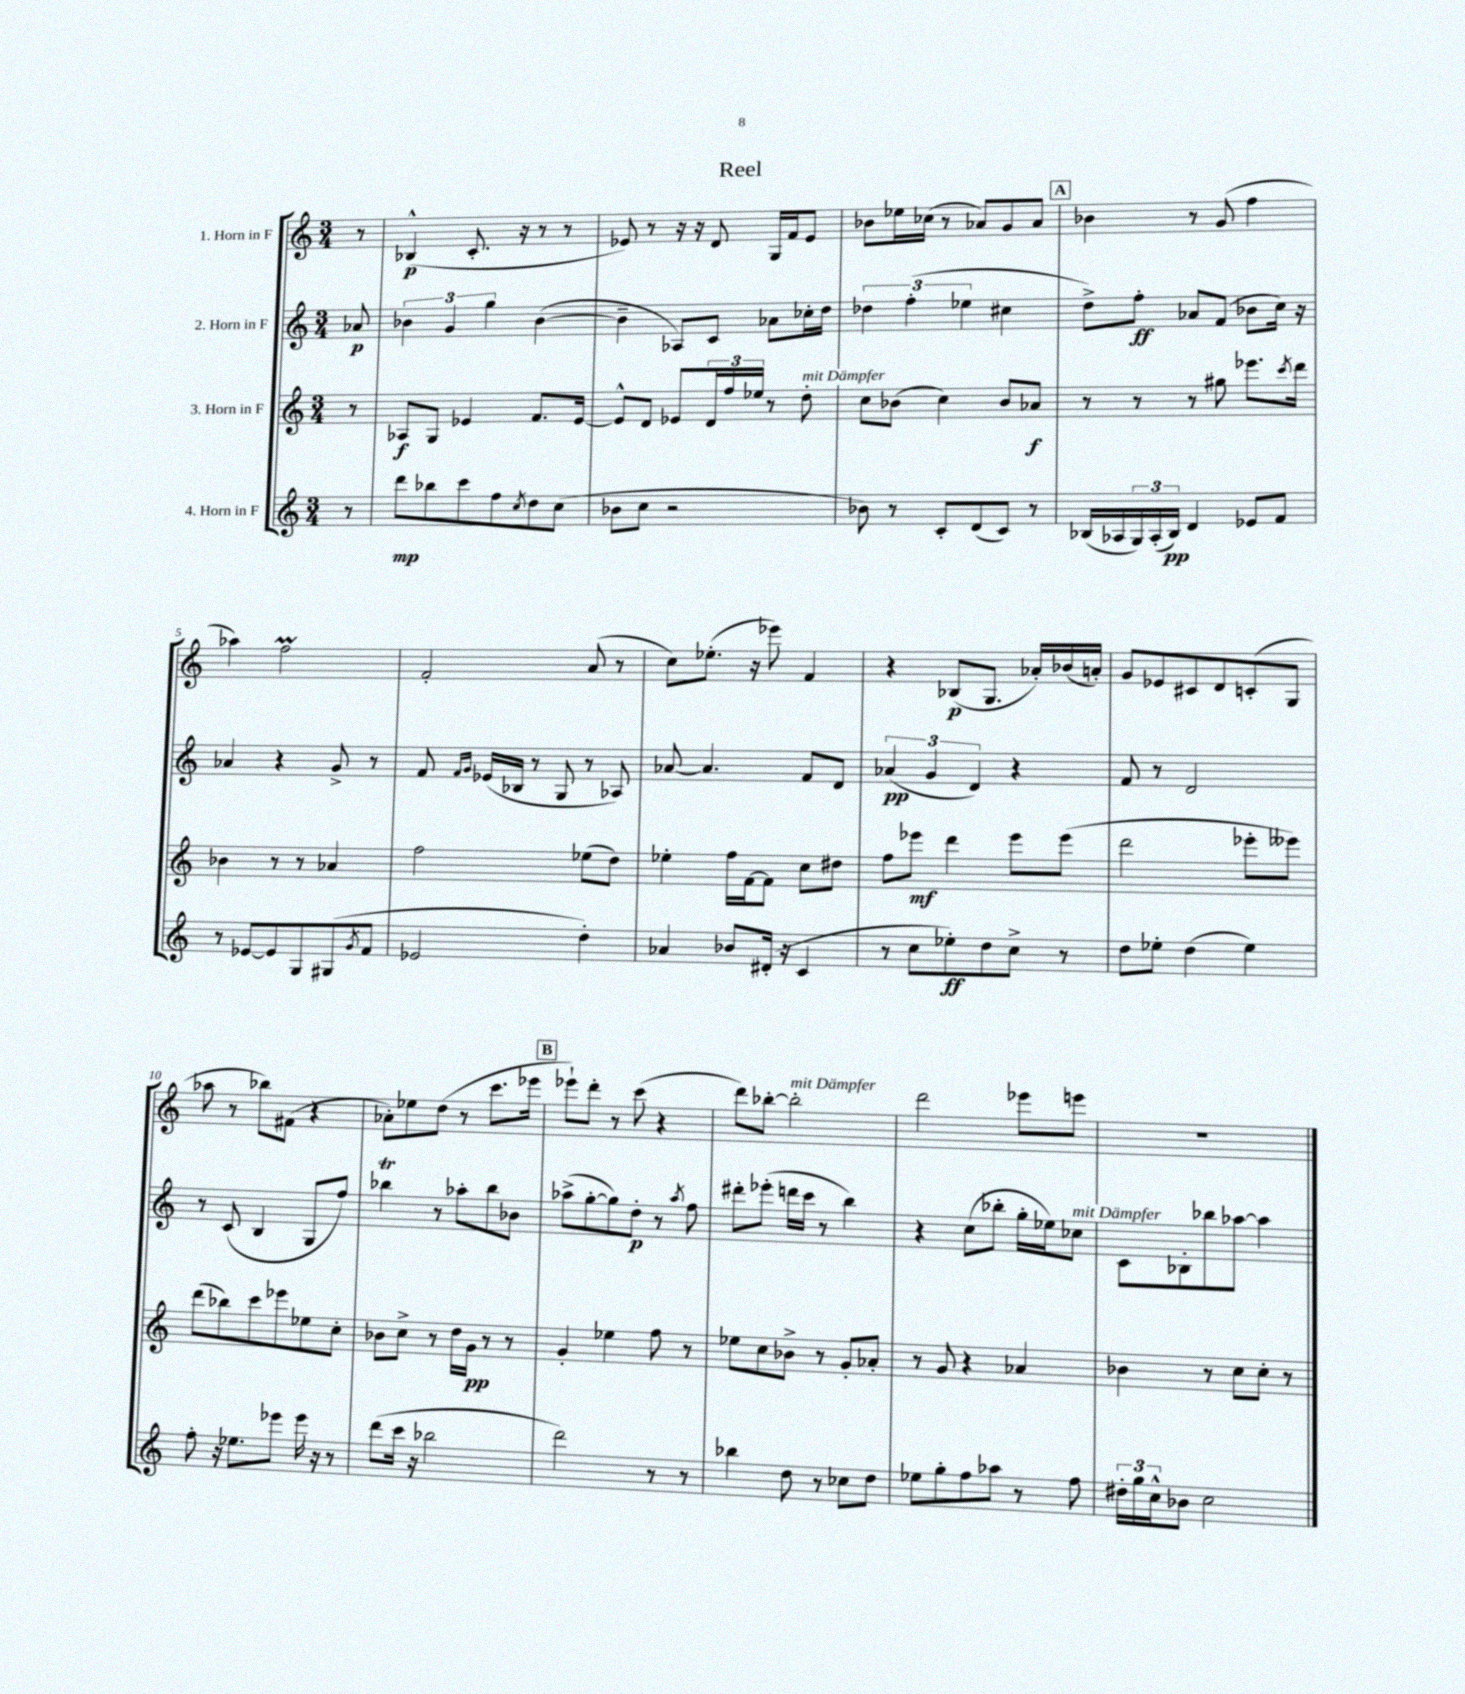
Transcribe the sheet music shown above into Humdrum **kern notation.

**kern	**kern	**kern	**kern
*staff4	*staff3	*staff2	*staff1
*clefG2	*clefG2	*clefG2	*clefG2
*k[]	*k[]	*k[]	*k[]
*M3/4	*M3/4	*M3/4	*M3/4
8r	8r	8a-/	8r
=	=	=	=
8ddd\L	8A-/L	6b-\	(4B-^^/
8bb-\	8G/J	.	.
.	.	6g/	.
8ccc\	4e-/	.	8.c'/
.	.	6gg\	.
8ff\	.	.	.
.	.	.	16r
8qcc/	.	.	.
8dd\	8.f/L	([4b-\	8r
(8cc\J	.	.	8r
.	[16e-/Jk	.	.
=	=	=	=
8b-\L	8e-^^/]L	4b-~\]	8e-/)
8cc\J	8d/J	.	8r
2r	8e-/L	8A-/L)	16r
.	.	.	16r
.	24d/L	8c/J	8d/
.	24ff/	.	.
.	24ee-/JJ	.	.
.	8r	8a-\L	16G/LL
.	.	.	16f/J
.	8dd'\	16cc-'\L	8e-/J
.	.	16dd\JJ	.
=	=	=	=
8b-\)	8cc\L	6dd-\	8b-\L
8r	(8b-\J	.	16ee-\L
.	.	(6ff'\	.
.	.	.	(16cc-\JJ
8c'/L	4cc\)	.	8r
.	.	6ee-\	.
(8d/	.	.	8a-/L)
8c/J)	8b-/L	4cc#\	8g/
8r	8a-/J	.	8a-/J
=	=	=	=
(16B-/LL	8r	8dd^\L)	4b-\
16A-/	.	.	.
24G/)	8r	8ff'\J	.
(24A-'/	.	.	.
24B-/JJ)	.	.	.
4d/	8r	8a-/L	8r
.	8gg#\	(8f/J	(8g/
8e-/L	8.eee-\L	8b-\L	4ff\
8f/J	.	16cc\Jk)	.
.	8qccc/	.	.
.	16ddd\Jk	16r	.
=	=	=	=
8r	4b-\	4a-/	4aa-\)
[8e-/L	.	.	.
8e-/]	8r	4r	2ff\
8G/	8r	.	.
(8G#/	4a-/	8g^/	.
8qg/	.	.	.
8f/J	.	8r	.
=	=	=	=
2e-/	2ff\	8f/	2f'/
.	.	16qqf/LL	.
.	.	16qqg/JJ	.
.	.	(16e-/LL	.
.	.	16B-/JJ	.
.	.	8r	.
.	.	8G/	.
4dd'\)	(8ee-\L	8r	(8a/
.	8dd\J)	8A-/)	8r
=	=	=	=
4a-/	4ee-'\	[8a-/	8cc\L)
.	.	4.a-/]	(8.ee-'\J
8b-/L	16ff\LL	.	.
.	[16f\J	.	16r
(16d#'/Jk	8f\]J	.	8eee-\)
16r	.	.	.
4c/	8cc\L	8f/L	4f/
.	8dd#\J	8d/J	.
=	=	=	=
8r	8ff\L	(6a-/	4r
8cc\L	8eee-\J	.	.
.	.	6g/	.
8ee-'\)	4ddd\	.	(8B-/L
.	.	6d/)	.
8dd\	.	.	8.G/J
8cc^\J	8eee-\L	4r	.
.	.	.	16a-'/LL)
8r	(8eee-\J	.	(16b-/
.	.	.	16a'/JJ)
=	=	=	=
8dd\L	2ddd\	8f/	8g/L
8ee-'\J	.	8r	8e-/
(4dd\	.	2d/	8c#/
.	.	.	8d/
4ee-\)	8eee-'\L	.	(8c'/
.	8eee--\J)	.	8G/J
=	=	=	=
8ff'\	(8ddd\L	8r	8aa-\
16r	8bb-\)	(8c/	8r
8.ee-\L	.	.	.
.	8ccc\	4B/	8bb-\L)
8eee-\J	8eee-\	.	(8f#\J
16eee-\	8ee-\	8G/L	4r
16r	.	.	.
8r	8cc'\J	8ff/J)	.
=	=	=	=
(8ddd\L	8b-\L	4bb-\	8a-'\L)
16ccc\Jk	8cc^\J	.	8ee-\
16r	.	.	.
2bb-\	8r	8r	(8dd\J
.	16dd\LL	8aa-'\L	8r
.	16g\JJ	.	.
.	8r	8bb-\	8.ccc\L
.	8r	8b-\J	.
.	.	.	16eee-\Jk
=	=	=	=
2ddd\)	4g'/	(8aa-^\L	8eee-`\L)
.	.	[8gg'\	8ddd'\J
.	4ee-\	8gg\])	8r
.	.	8dd'\J	(8ccc\
8r	8ff\	8r	4r
.	.	8qaa-/	.
8r	8r	8ff\	.
=	=	=	=
4bb-\	8ee-\L	8ddd#'\L	8ddd\L)
.	8cc\	(8eee-'\J	[8bb-'\J
8dd\	8b-^\J	16ddd\LL	2bb-'\]
.	.	16ccc\JJ	.
8r	8r	8r	.
8cc-\L	8g'/L	4bb\)	.
8dd\J	8a-'/J	.	.
=	=	=	=
8ee-\L	8r	4r	2ddd\
8gg'\	8g/	.	.
8ff\	4r	(8cc\L	.
8aa-\J	.	8bb-'\J	.
8r	4a-/	16gg'\LL	8eee-\L
.	.	16ee-\J)	.
8ff\	.	8cc-\J	8eee\J
=	=	=	=
24dd#'\LL	4b-\	8c\L	2.r
24gg\	.	.	.
24cc^^\J	.	.	.
8b-\J	.	8B-'\	.
2cc\	8r	8bb-\	.
.	8cc\L	[8aa-\J	.
.	8cc'\J	4aa-\]	.
.	8r	.	.
==	==	==	==
*-	*-	*-	*-
